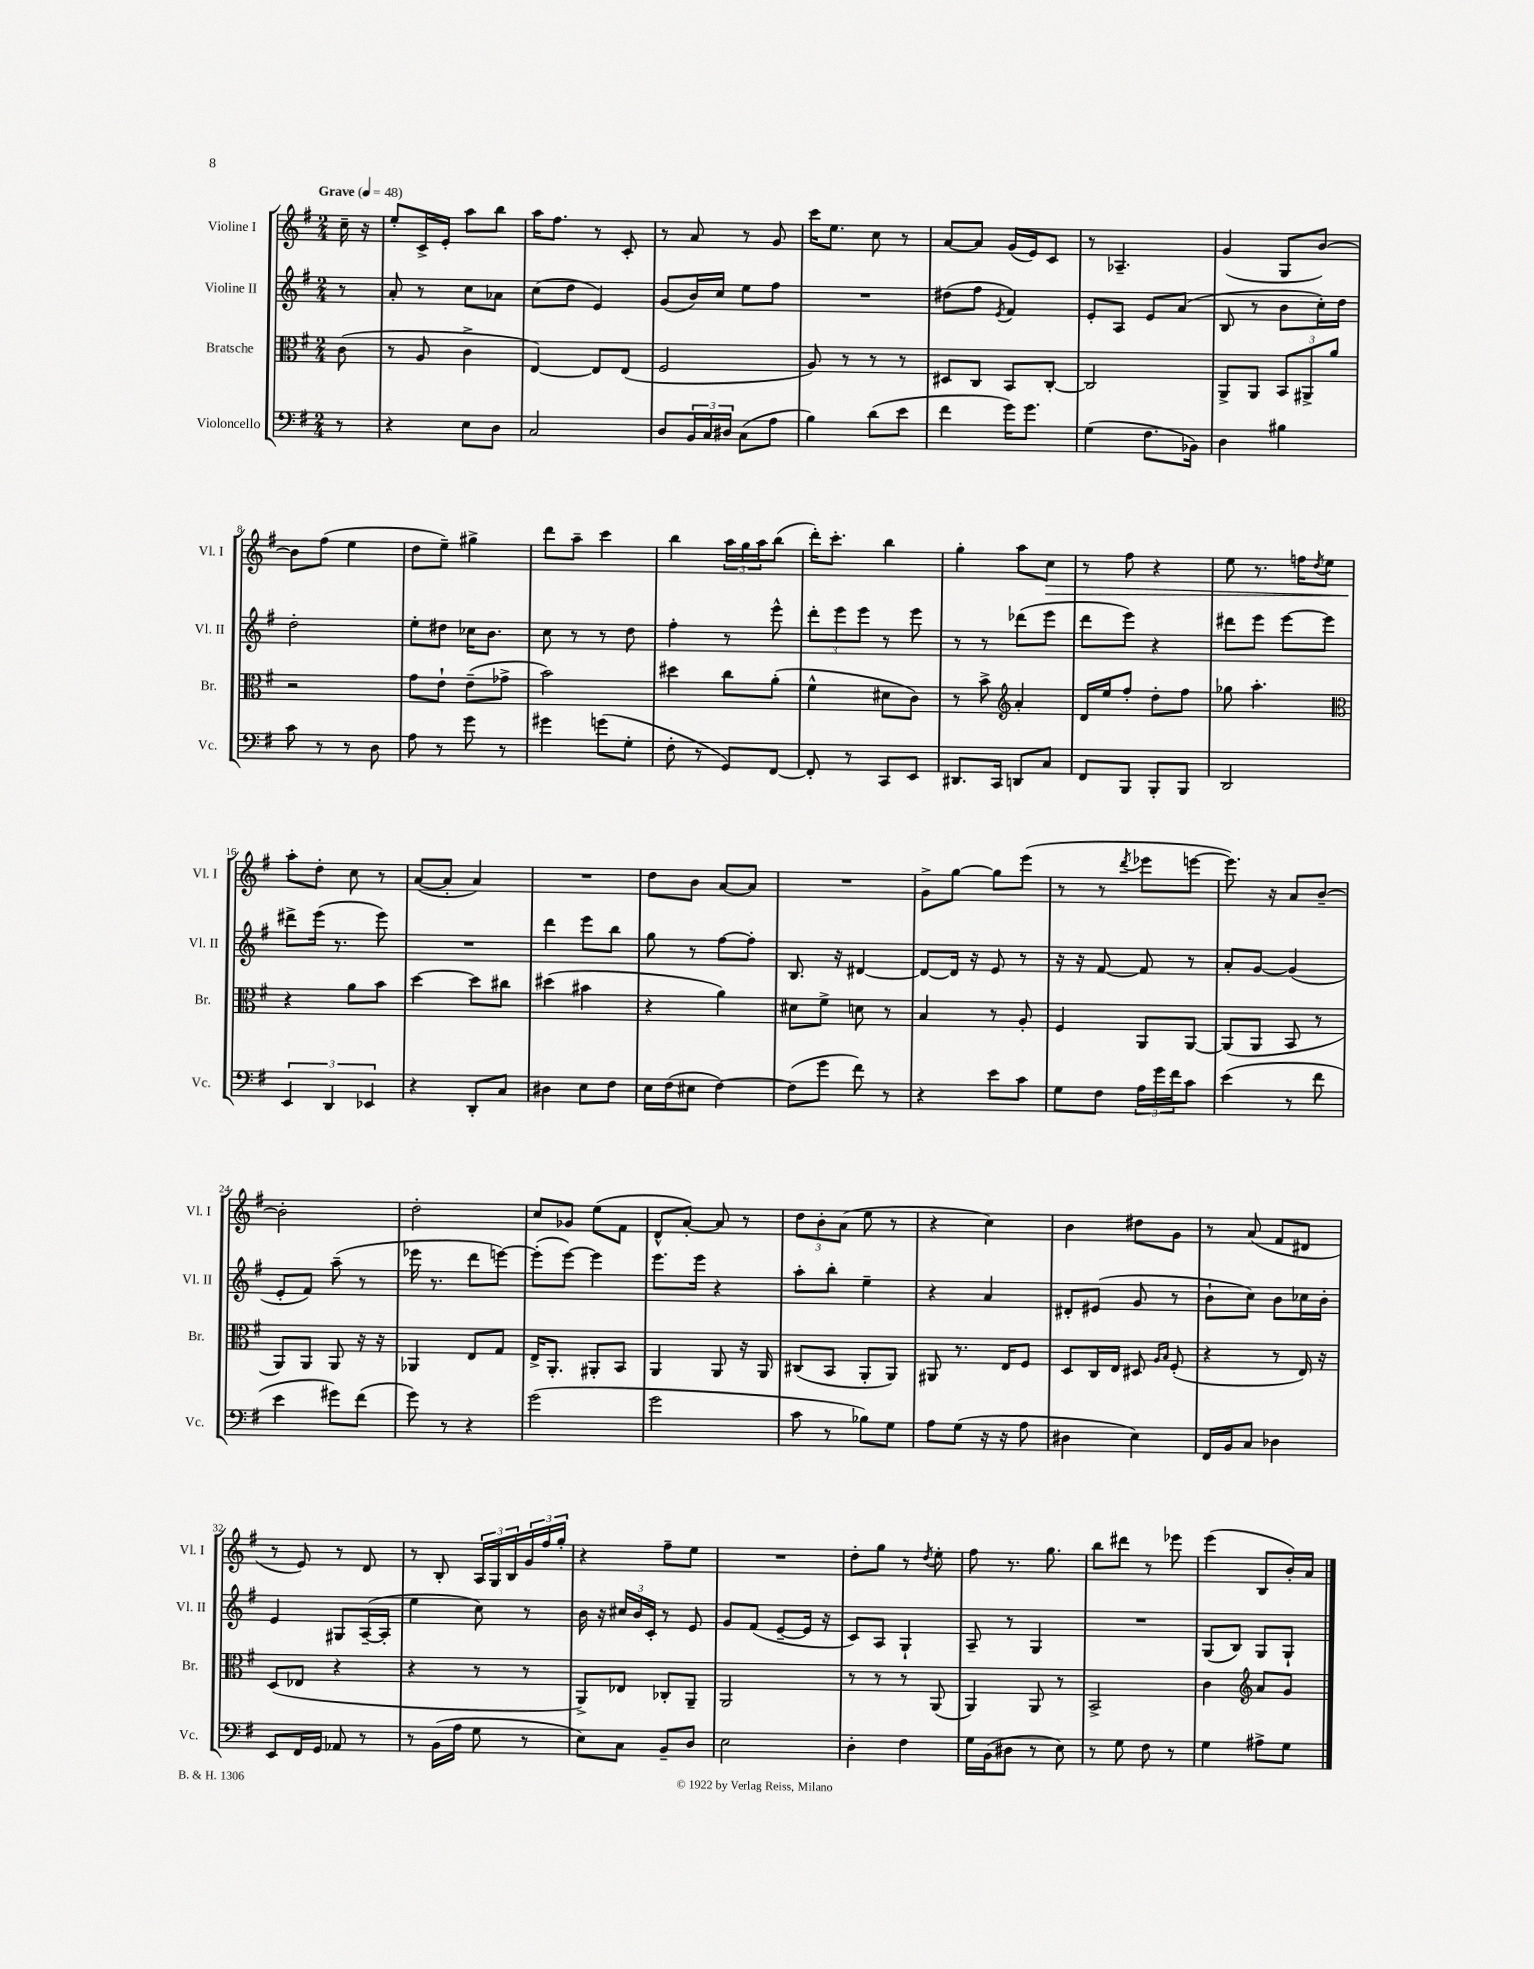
<<
\new StaffGroup <<
\new Staff = "s0" \with { instrumentName = "Violine I" shortInstrumentName = "Vl. I" } {
    \clef treble \key g \major \numericTimeSignature \time 2/4 \partial 8 \tempo "Grave" 4 = 48
    c''16-- r16 |
    e''8-. c'16-> e'16-. a''8 b''8 |
    a''16 fis''8. r8 c'8-. |
    r8 a'8 r8 g'8 |
    c'''16 e''8. c''8 r8 |
    a'8~ a'8 g'16( e'16) c'8 |
    r8 aes4.-- |
    g'4( g8 b'8~) |
    b'8 fis''8( e''4 |
    d''8 e''8--) gis''4-> |
    d'''8 a''8-- c'''4 |
    b''4 \tuplet 3/2 { a''16 g''16 a''16 } b''8( |
    d'''16-.) c'''8.-. b''4 |
    g''4-. a''8 c''8\> |
    r8 fis''8 r4 |
    e''8 r8. f''16 \acciaccatura { d''8 } e''8 |
    a''8-.\! d''8-. c''8 r8 |
    a'8~( a'8-. a'4) |
    R2 |
    d''8 b'8 a'8~ a'8 |
    R2 |
    g'8-> g''8~ g''8 e'''8( |
    r8 r8 \acciaccatura { d'''8 } ees'''8 e'''8~ |
    e'''8.) r16 a'8 b'8~-- |
    b'2-. |
    d''2-. |
    c''8 ges'8 e''8( fis'8 |
    d'8-^ a'8~-.) a'8 r8 |
    \tuplet 3/2 { d''8 b'8-. a'8( } e''8 r8 |
    r4 c''4) |
    b'4 dis''8 g'8 |
    r8 a'8( fis'8 dis'8 |
    r8 e'8) r8 d'8 |
    r8 b8-. \tuplet 3/2 { a16 g16 b16 } \tuplet 3/2 { g'16 fis''16 g''16-. } |
    r4 fis''8-- e''8 |
    R2 |
    d''8-. g''8 r8 \acciaccatura { d''8 } e''8-. |
    fis''8 r8. g''8. |
    b''8 dis'''8 r8 ees'''8 |
    e'''4( b8 b'16-.) a'16 \bar "|." |
}
\new Staff = "s1" \with { instrumentName = "Violine II" shortInstrumentName = "Vl. II" } {
    \clef treble \key g \major \numericTimeSignature \time 2/4 \partial 8
    r8 |
    a'8-. r8 c''8 aes'8 |
    c''8( d''8 e'4) |
    g'8( b'16) c''16 e''8 fis''8 |
    R2 |
    dis''8( fis''8 \acciaccatura { e'8 } fis'4) |
    e'8-. a8 e'8 a'8( |
    b8 r8 b'8 c''16-.) d''16 |
    d''2-. |
    e''8-. dis''8 ces''16 b'8. |
    c''8 r8 r8 d''8 |
    fis''4-. r8 e'''8-^ |
    \tuplet 3/2 { d'''8-. e'''8 e'''8 } r8 e'''8 |
    r8 r8 des'''8( e'''8 |
    d'''8 e'''8) r4 |
    dis'''8 e'''8 e'''8~ e'''8 |
    dis'''8-> e'''16( r8. e'''8) |
    R2 |
    d'''4 e'''8 b''8 |
    g''8 r8 fis''8~ fis''8-. |
    b8. r16 dis'4~ |
    dis'8~ dis'16 r16 e'8 r8 |
    r16 r16 fis'8~ fis'8 r8 |
    a'8-. g'8~ g'4( |
    e'8-. fis'8) a''8--( r8 |
    ees'''16 r8. d'''8 e'''8~) |
    e'''8-.( e'''8~) e'''4 |
    e'''8. e'''16 r4 |
    a''8-. b''8-. e''4-- |
    r4 a'4 |
    dis'8-. eis'8( g'8 r8 |
    b'8-! c''8) b'8 ces''16 b'16-. |
    e'4 gis8 a16~--( a16-. |
    e''4 c''8) r8 |
    b'16 r16 \tuplet 3/2 { cis''16 b'16 c'16-. } r8 e'8 |
    g'8 fis'8( e'8~-- e'16 r16 |
    c'8) a8 g4-! |
    a8-- r8 g4 |
    R2 |
    g8( b8) g8 g8-! \bar "|." |
}
\new Staff = "s2" \with { instrumentName = "Bratsche" shortInstrumentName = "Br." } {
    \clef alto \key g \major \numericTimeSignature \time 2/4 \partial 8
    c'8( |
    r8 a8 c'4-> |
    e4~) e8 e8( |
    fis2 |
    a8) r8 r8 r8 |
    dis8 c8 b,8 c8~-. |
    c2 |
    a,8-> a,8 \tuplet 3/2 { b,8 ais,8-> a'8 } |
    r2 |
    g'8 e'8-! e'8--( ges'8-> |
    b'2) |
    dis''4 c''8 a'8-.( |
    fis'4-^ dis'8 c'8) |
    r8 b'8-> \clef treble a'4-. |
    d'16 e''16 fis''8-. d''8-. fis''8 |
    ges''8 a''4.-. |
    \clef alto r4 a'8 b'8 |
    d''4~ d''8 cis''8 |
    dis''4( bis'4 |
    r4 a'4) |
    dis'8 fis'8-> d'8 r8 |
    b4 r8 a8-. |
    fis4 a,8 a,8~ |
    a,8( a,8 b,8 r8 |
    a,8) a,8 a,8 r16 r16 |
    aes,4 e8 g8 |
    e16-> a,8.-. ais,8-. b,8 |
    a,4 a,8 r16 a,16 |
    cis8( b,8 a,8-. a,8) |
    ais,8 r8. e16 fis8 |
    d8 c16 e16 dis8 \grace { a16 b16 } fis8-.( |
    r4 r8 e16) r16 |
    d8( ees8 r4 |
    r4 r8 r8 |
    a,8->) ees8 ces8-. a,8-- |
    a,2 |
    r8 r8 r8 a,8( |
    a,4) a,8 r8 |
    b,2-> |
    c'4 \clef treble a'8 g'8 \bar "|." |
}
\new Staff = "s3" \with { instrumentName = "Violoncello" shortInstrumentName = "Vc." } {
    \clef bass \key g \major \numericTimeSignature \time 2/4 \partial 8
    r8 |
    r4 e8 d8 |
    c2 |
    d8 \tuplet 3/2 { b,16 c16 dis16 } c8( a8 |
    b4) d'8( e'8 |
    fis'4 g'16) g'8. |
    g4( fis8. bes,16) |
    d4 bis4 |
    c'8 r8 r8 d8 |
    a8 r8 g'8 r8 |
    gis'4 g'8( g8-. |
    fis8-. r8 g,8) fis,8~ |
    fis,8-. r8 c,8 e,8 |
    dis,8. c,16 d,8 c8 |
    fis,8 b,,8 b,,8-. b,,8 |
    d,2 |
    \tuplet 3/2 { e,4 d,4 ees,4 } |
    r4 d,8-. c8 |
    dis4 e8 fis8 |
    e16 fis16( eis8 fis4~) |
    fis8( g'8 fis'8) r8 |
    r4 e'8 c'8 |
    g8 fis8 \tuplet 3/2 { a16 g'16 fis'16 } c'8 |
    e'4( r8 fis'8 |
    e'4 gis'8) fis'8( |
    g'8) r8 r4 |
    g'2( |
    g'2 |
    c'8 r8 bes8) g8 |
    a8 g8( r16 r16 a8 |
    dis4 e4) |
    fis,16 b,16 c8 des4 |
    e,8 fis,16 g,16 aes,8 r8 |
    r8 b,16( a16 g8 r8 |
    e8) c8 b,8-- d8 |
    e2 |
    d4-. fis4 |
    g16 b,16( dis8 r8 e8) |
    r8 g8 fis8 r8 |
    g4 ais8-> g8 \bar "|." |
}
>>
>>
